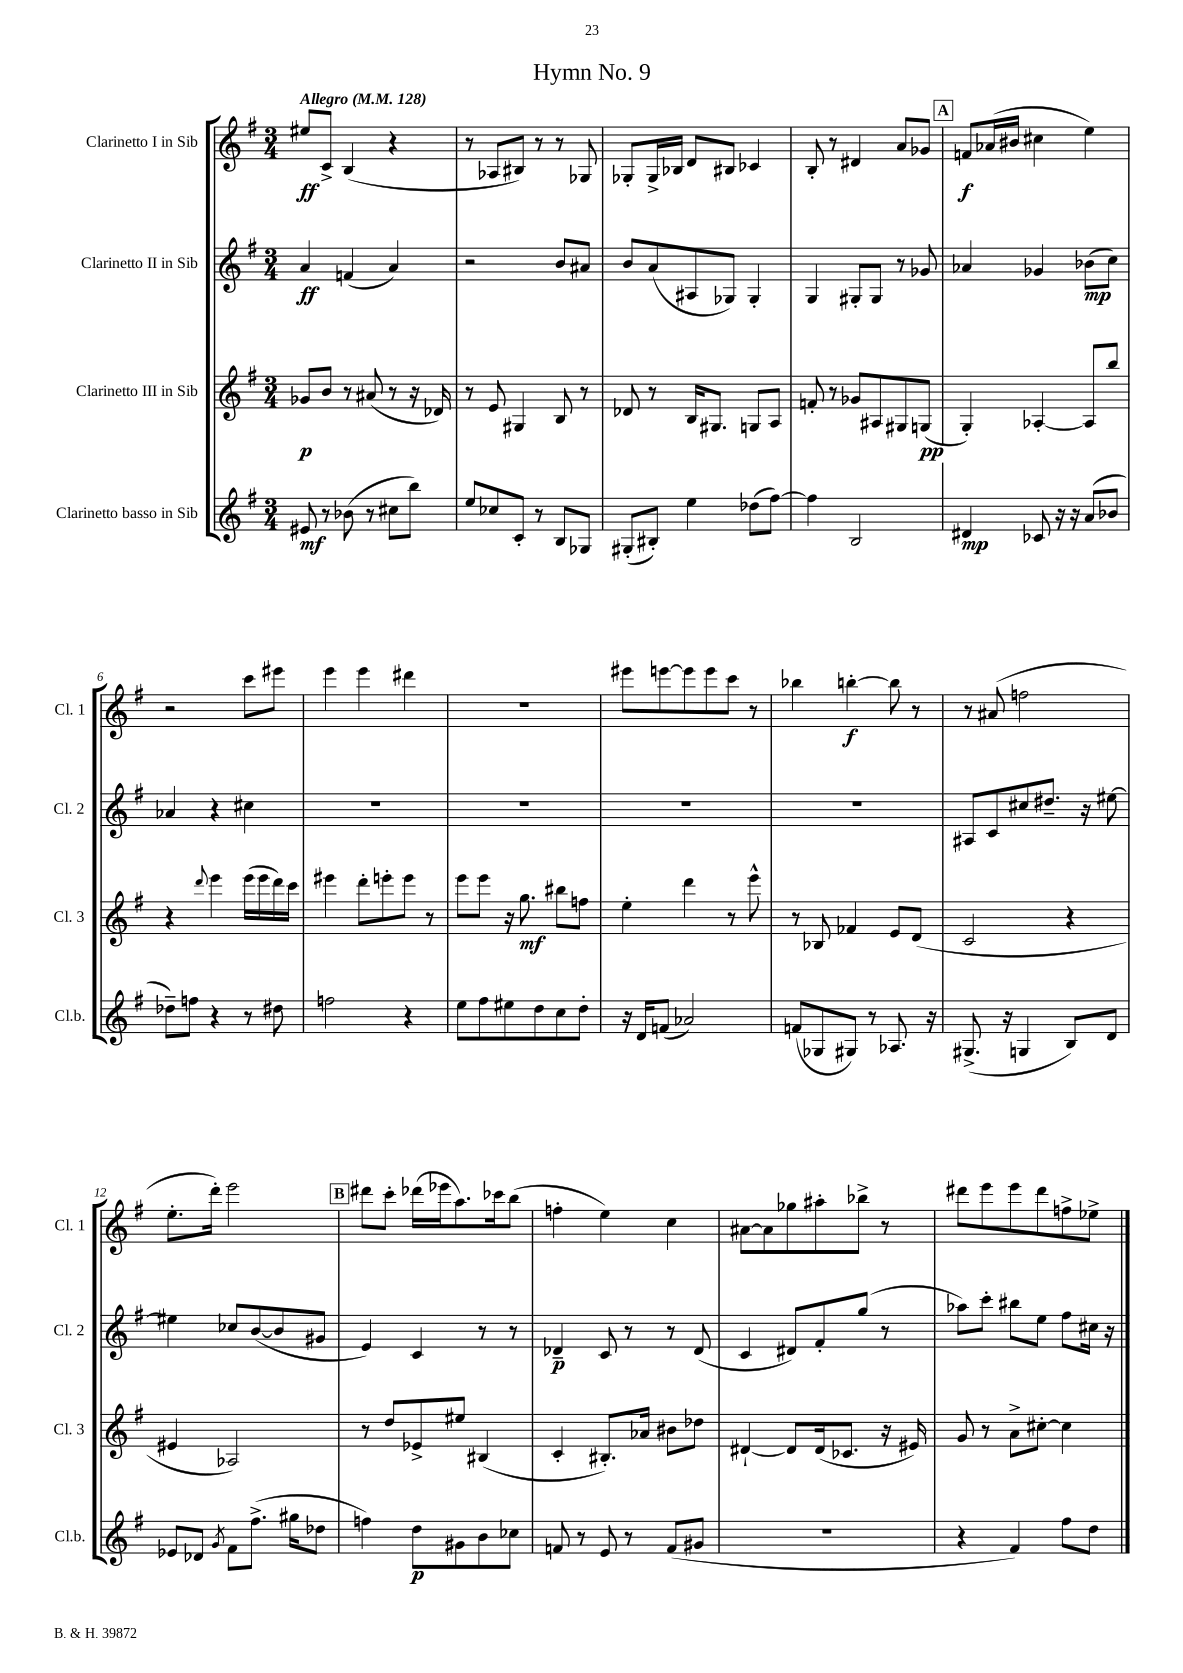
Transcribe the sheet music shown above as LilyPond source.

\header { title = "Hymn No. 9" }
<<
\new StaffGroup <<
\new Staff = "s0" \with { instrumentName = "Clarinetto I in Sib" shortInstrumentName = "Cl. 1" } {
    \clef treble \key g \major \numericTimeSignature \time 3/4 \tempo "Allegro" 4 = 128
    eis''8\ff c'8-> b4( r4 |
    r8 aes8 bis8) r8 r8 ges8 |
    ges8-. ges16-> bes16 d'8 bis8 ces'4 |
    b8-. r8 dis'4 a'8 ges'8 |
    \mark \markup { \box "A" } f'8\f aes'16( bis'16 cis''4 e''4) |
    r2 c'''8 eis'''8 |
    e'''4 e'''4 dis'''4 |
    R2. |
    eis'''8 e'''8~ e'''8 e'''8 c'''8 r8 |
    bes''4 b''4~-.\f b''8 r8 |
    r8 ais'8( f''2 |
    e''8.-. d'''16-.) e'''2 |
    \mark \markup { \box "B" } dis'''8 c'''8-. des'''16( ees'''16 a''8.) ces'''16 b''8( |
    f''4-. e''4) c''4 |
    ais'8~ ais'8 ges''8 ais''8-. bes''8-> r8 |
    dis'''8 e'''8 e'''8 dis'''8 f''8-> ees''8-> \bar "|." |
}
\new Staff = "s1" \with { instrumentName = "Clarinetto II in Sib" shortInstrumentName = "Cl. 2" } {
    \clef treble \key g \major \numericTimeSignature \time 3/4
    a'4\ff f'4( a'4) |
    r2 b'8 ais'8 |
    b'8 a'8( ais8 ges8) ges4-. |
    g4 gis8-. gis8 r8 ges'8 |
    \mark \markup { \box "A" } aes'4 ges'4 bes'8\mp( c''8) |
    aes'4 r4 cis''4 |
    R2. |
    R2. |
    R2. |
    R2. |
    ais8 c'8 cis''8 dis''8.-- r16 eis''8~ |
    eis''4 ces''8 b'8~( b'8 gis'8 |
    \mark \markup { \box "B" } e'4) c'4 r8 r8 |
    des'4--\p c'8 r8 r8 des'8( |
    c'4 dis'8) fis'8-. g''8( r8 |
    aes''8) c'''8-. bis''8 e''8 fis''8 cis''16 r16 \bar "|." |
}
\new Staff = "s2" \with { instrumentName = "Clarinetto III in Sib" shortInstrumentName = "Cl. 3" } {
    \clef treble \key g \major \numericTimeSignature \time 3/4
    ges'8\p b'8 r8 ais'8( r8 r16 des'16) |
    r8 e'8 gis4 b8 r8 |
    des'8 r8 b16 gis8. g8 a8 |
    f'8-. r8 ges'8 ais8 gis8 g8\pp( |
    \mark \markup { \box "A" } g4-.) aes4~-. aes8 b''8 |
    r4 \appoggiatura { d'''8 } e'''4 e'''16( e'''16 d'''16) c'''16 |
    eis'''4 d'''8-. e'''8-. e'''8 r8 |
    e'''8 e'''8 r16 g''8.\mf bis''8 f''8 |
    e''4-. d'''4 r8 e'''8-^ |
    r8 bes8 fes'4 e'8 d'8( |
    c'2 r4 |
    eis'4 aes2) |
    \mark \markup { \box "B" } r8 d''8 ees'8-> eis''8 bis4( |
    c'4-. bis8.-.) aes'16 bis'8 des''8 |
    dis'4~-! dis'8 dis'16( ces'8. r16 eis'16) |
    g'8 r8 a'8-> cis''8~-. cis''4 \bar "|." |
}
\new Staff = "s3" \with { instrumentName = "Clarinetto basso in Sib" shortInstrumentName = "Cl.b." } {
    \clef treble \key g \major \numericTimeSignature \time 3/4
    eis'8\mf r8 bes'8( r8 cis''8 b''8) |
    e''8 ces''8 c'8-. r8 b8 ges8 |
    gis8-.( bis8-.) e''4 des''8( fis''8~) |
    fis''4 b2 |
    \mark \markup { \box "A" } dis'4\mp ces'8 r16 r16 a'8( bes'8 |
    des''8--) f''8 r4 r8 dis''8 |
    f''2 r4 |
    e''8 fis''8 eis''8 d''8 c''8 d''8-. |
    r16 d'16 f'8( aes'2) |
    f'8( ges8 gis8) r8 aes8. r16 |
    gis8.->( r16 g4 b8) d'8 |
    ees'8 des'8 \acciaccatura { g'8 } fis'8 fis''8.->( gis''16 des''8 |
    \mark \markup { \box "B" } f''4) d''8\p gis'8 b'8 ces''8 |
    f'8 r8 e'8 r8 f'8( gis'8 |
    R2. |
    r4 fis'4) fis''8 d''8 \bar "|." |
}
>>
>>
